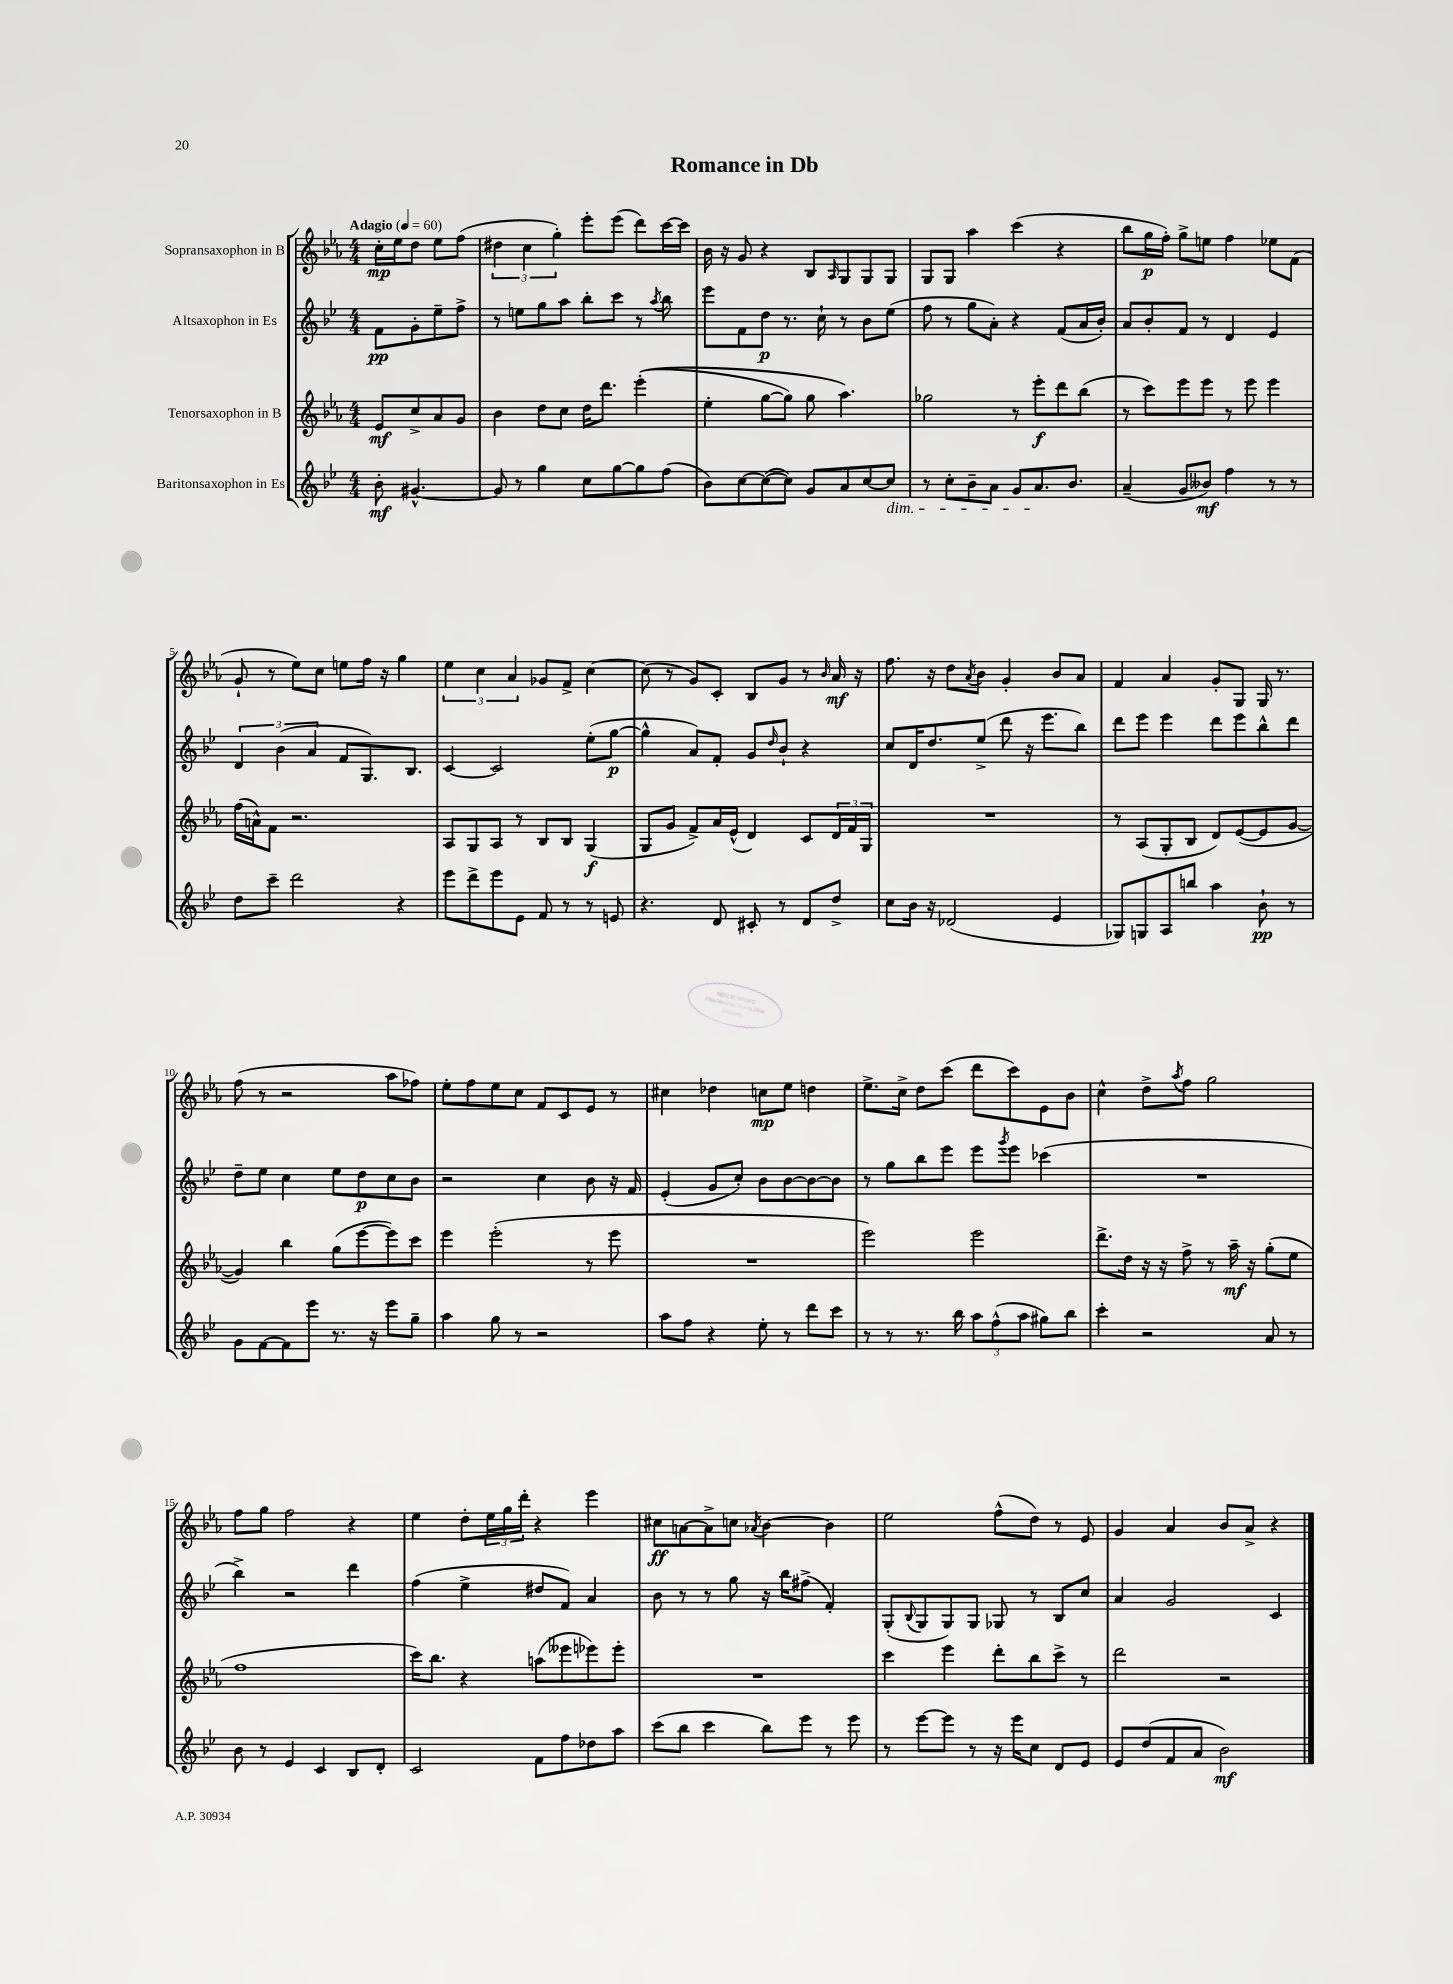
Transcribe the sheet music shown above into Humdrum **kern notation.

**kern	**kern	**kern	**kern
*staff4	*staff3	*staff2	*staff1
*clefG2	*clefG2	*clefG2	*clefG2
*k[b-e-]	*k[b-e-a-]	*k[b-e-]	*k[b-e-a-]
*M4/4	*M4/4	*M4/4	*M4/4
*MM60	*MM60	*MM60	*MM60
8b-'\	8e-/L	8f\L	16cc'\LL
.	.	.	16ee-\J
[4.g#^^/	8cc^/	8g'\	8dd\J
.	8a-/	8ee-~\	8ee-\L
.	8g/J	8ff^\J	(8ff\J
=	=	=	=
8g#/]	4b-\	8r	6dd#\
8r	.	8ee\L	.
.	.	.	6cc\
4gg\	8dd\L	8gg\	.
.	.	.	6gg'\)
.	8cc\J	8aa\J	.
8cc\L	16dd\LK	8bb-'\L	8eee-'\L
.	8.ddd\J	.	.
[8gg\	.	8ccc\J	(8eee-\J
8gg\]	&((4eee-'\	8r	8ddd\L)
.	.	8qaa/	.
(8ff\J	.	8bb-\	[16ccc\L
.	.	.	16ccc\]JJ
=	=	=	=
8b-\L)	4ee-'\	8eee-\L	16b-\
.	.	.	16r
[8cc\	.	8f\	8g/
(8cc\_	[8gg\L	8dd\J	4r
8cc\]J)	8gg\]J)	8.r	.
8g/L	8gg\	.	8B-/L
.	.	16cc`\	.
.	.	.	16qqA-/
8a/	4.aa-\&)	8r	8G/
[8cc/	.	8b-\L	8G/
8cc/]J	.	(8ee-\J	8G/J
=	=	=	=
8r	2gg-\	8ff\	8G/L
8cc'\L	.	8r	8G/J
8b-~\	.	8gg\L	4aa-\
8a\J	.	8a'\J)	.
8g/L	8r	4r	(4ccc\
8.a/	8eee-'\L	.	.
.	8ddd\	(8f/L	4r
8.b-/J	.	.	.
.	(8bb-\J	16a/L	.
.	.	16b-'/JJ)	.
=	=	=	=
(4a~/	8r	8a/L	8bb-\L
.	8ccc\L)	8b-'/	16gg\L
.	.	.	16ff'\JJ)
8g/L	8eee-\	8f/J	8gg^\L
8b--/J)	8eee-\J	8r	8ee\J
4ff\	8r	4d/	4ff\
.	8eee-\	.	.
8r	4eee-\	4e-/	8ee-\L
8r	.	.	(8f\J
=	=	=	=
8dd\L	(16ff\LL	6d/	8g`/
.	16a^^\J)	.	.
8ccc~\J	8f\J	.	8r
.	.	(6b-\	.
2ddd\	2.r	.	8ee-\L)
.	.	6a/	.
.	.	.	8cc\J
.	.	8f/L	8ee\L
.	.	8.G/)	16ff\Jk
.	.	.	16r
4r	.	.	4gg\
.	.	8.B-/J	.
=	=	=	=
8eee-\L	8A-/L	[4c/	6ee-\
8ddd^\	8G/	.	.
.	.	.	6cc\
8eee-\	8A-/J	2c/]	.
.	.	.	6a-/
8e-\J	8r	.	.
8f/	8B-/L	.	8g-/L
8r	8B-/J	.	8f^/J
8r	(4G/	(8ee-'\L	[4cc\
8e/	.	[8gg\J	.
=	=	=	=
4.r	8G/L	4gg^^\]	(8cc\]
.	8g/J	.	8r
.	8f^/L)	8a/L)	8g/L)
8d/	16a-/L	8f'/J	8c'/J
.	(16e-^^/JJ	.	.
8c#'/	4d/)	8g/L	8B-/L
.	.	16qqdd/	.
8r	.	8b-`/J	8g/J
8d/L	8c/L	4r	8r
.	.	.	16qqb-/
8dd^/J	24d/L	.	16a-/
.	24f/	.	.
.	.	.	16r
.	24G/JJ	.	.
=	=	=	=
8cc\L	1r	8cc/L	8.ff\
16b-\Jk	.	16d/K	.
16r	.	8.dd/	16r
(2d-/	.	.	8dd\L
.	.	.	8qa-/
.	.	(8ee-^/J	8b-\J
.	.	8ddd\	4g'/
.	.	16r	.
.	.	8.eee-\L	.
4e-/	.	.	8b-/L
.	.	8bb-\J)	8a-/J
=	=	=	=
8G-/L)	8r	8ddd\L	4f/
8G/	(8A-/L	8eee-\J	.
8A/	8G'/	4eee-\	4a-/
8bb/J	8B-/J	.	.
4aa\	8d/L)	8ddd\L	8g'/L
.	([8e-/	8eee-\	8G/J
8b-`\	8e-/]	8bb-^^\	16G/
.	.	.	8.r
8r	[8g/J	8ddd\J	.
=	=	=	=
8g\L	4g/])	8dd~\L	(8ff\
[8f\	.	8ee-\J	8r
8f\]	4bb-\	4cc\	2r
8eee-\J	.	.	.
8.r	(8gg\L	8ee-\L	.
.	[8eee-\	8dd\	.
16r	.	.	.
8eee-\L	8eee-\])	8cc\	8aa-\L
8gg~\J	8ccc\J	8b-\J	8ff-\J)
=	=	=	=
4aa\	4eee-\	2r	8ee-'\L
.	.	.	8ff\
8gg\	(2eee-'\	.	8ee-\
8r	.	.	8cc\J
2r	.	4cc\	8f/L
.	.	.	8c/
.	8r	8b-\	8e-/J
.	8eee-\	16r	8r
.	.	16f/	.
=	=	=	=
8aa\L	1r	(4e-'/	4cc#\
8ff\J	.	.	.
4r	.	8g/L	4dd-\
.	.	8cc'/J)	.
8ee-'\	.	8b-\L	8cc\L
8r	.	[8b-\	8ee-\J
8ddd\L	.	8b-\_	4dd\
8ccc\J	.	8b-\]J	.
=	=	=	=
8r	2eee-\)	8r	8.ee-^\L
8r	.	8gg\L	.
.	.	.	16cc^\Jk
8.r	.	8bb-\	8dd\L
.	.	8eee-\J	(8ccc\J
16bb-\	.	.	.
12aa\L	2eee-\	8eee-\L	8ddd\L
(12ff^^\	.	.	.
.	.	8qggg/	.
.	.	8eee-\J	8ccc\)
12aa\J	.	.	.
8gg#\L)	.	(4ccc-\	8e-\
8bb-\J	.	.	8b-\J
=	=	=	=
4ccc'\	8.ddd^\L	1r	4cc^^\
.	16dd\Jk	.	.
2r	16r	.	8dd^\L
.	16r	.	.
.	.	.	8qaa-/
.	8ff^\	.	8ff\J
.	8r	.	2gg\
.	16aa-~\	.	.
.	16r	.	.
8a/	(8gg'\L	.	.
8r	8ee-\J	.	.
=	=	=	=
8b-\	1ff	4bb-^\)	8ff\L
8r	.	.	8gg\J
4e-/	.	2r	2ff\
4c/	.	.	.
8B-/L	.	4ddd\	4r
8d'/J	.	.	.
=	=	=	=
2c/	16ccc\LK)	(4ff\	4ee-\
.	8.bb-\J	.	.
.	4r	4ee-^\	8dd'\L
.	.	.	24ee-\L
.	.	.	24gg\
.	.	.	24ddd'\JJ
8f\L	(8aa\L	8dd#/L	4r
8ff\	8eee--\	8f/J)	.
8dd-\	8eee-\)	4a/	4eee-\
8aa\J	8eee-'\J	.	.
=	=	=	=
(8ccc\L	1r	8b-\	8cc#\L
8bb-\J	.	8r	[8a\
4ccc\	.	8r	8a^\]
.	.	8gg\	8cc\J
.	.	.	8qa-/
8bb-\L)	.	16r	[4b-\
.	.	16bb-\LK	.
8eee-\J	.	(8ff#^\J	.
8r	.	4f'/)	4b-\]
8eee-\	.	.	.
=	=	=	=
8r	4ccc\	(8G'/L	2ee-\
.	.	8qqB-/	.
[8eee-\L	.	8G/	.
8eee-\]J	4eee-\	8G/)	.
8r	.	8G/J	.
16r	8ddd'\L	8G-/	(8ff^^\L
16eee-\LK	.	.	.
8cc\J	8bb-\	8r	8dd\J)
8d/L	8ccc^\J	8B-/L	8r
8e-/J	8r	8cc/J	8e-/
=	=	=	=
8e-/L	2ddd\	4a/	4g/
(8dd/	.	.	.
8f/	.	2g/	4a-/
8a/J	.	.	.
2b-\)	2r	.	8b-/L
.	.	.	8a-^/J
.	.	4c/	4r
==	==	==	==
*-	*-	*-	*-
